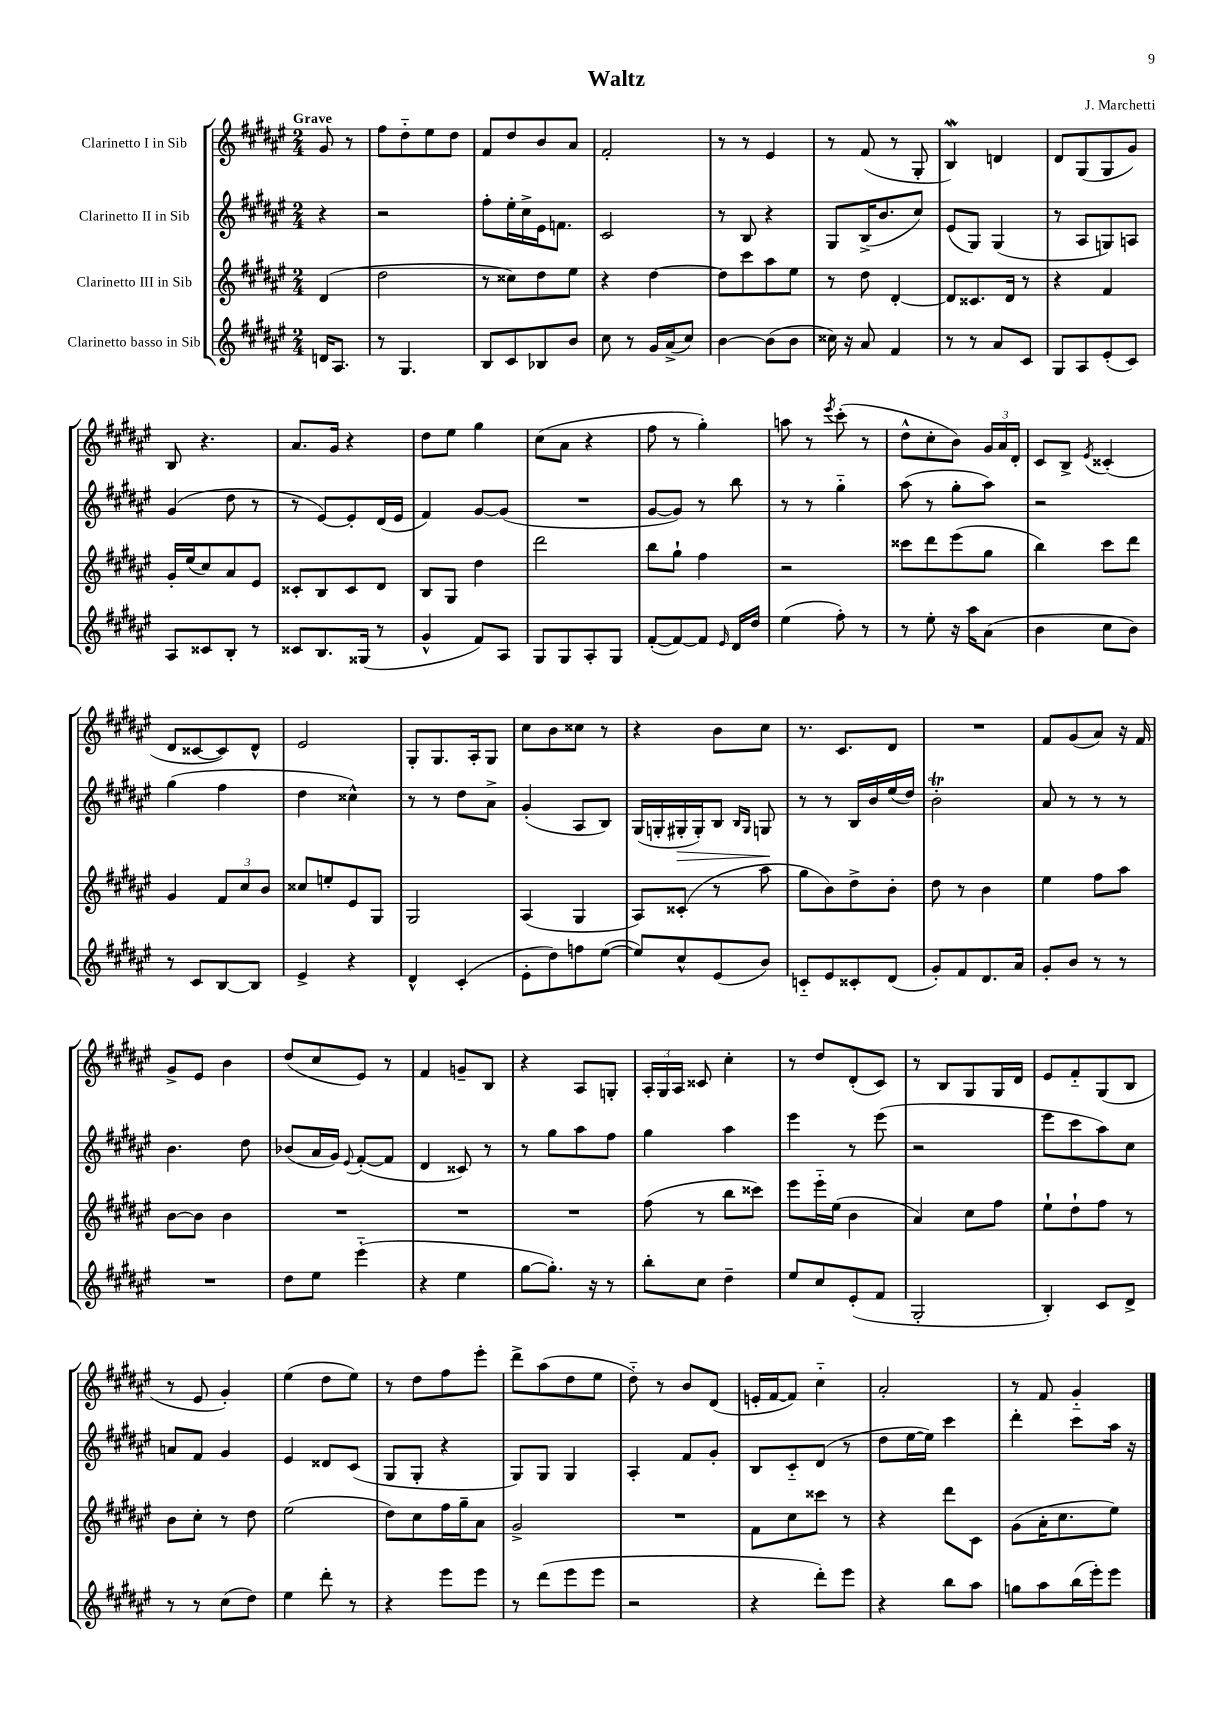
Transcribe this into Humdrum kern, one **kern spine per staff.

**kern	**kern	**kern	**kern
*staff4	*staff3	*staff2	*staff1
*clefG2	*clefG2	*clefG2	*clefG2
*k[f#c#g#d#a#e#]	*k[f#c#g#d#a#e#]	*k[f#c#g#d#a#e#]	*k[f#c#g#d#a#e#]
*M2/4	*M2/4	*M2/4	*M2/4
16d	(4d#	4r	8g#
8.A#	.	.	.
.	.	.	8r
=	=	=	=
8r	2dd#	2r	8ff#
4.G#	.	.	8dd#'~
.	.	.	8ee#
.	.	.	8dd#
=	=	=	=
8B	8r	8ff#'	8f#
8c#	8cc##)	16ee#'	8dd#
.	.	16cc#^	.
8B-	8dd#	16e#	8b
.	.	8.f	.
8b	8ee#	.	8a#
=	=	=	=
8cc#	4r	2c#	2f#'
8r	.	.	.
16g#	[4dd#	.	.
(16a#^	.	.	.
8cc#)	.	.	.
=	=	=	=
[4b	8dd#]	8r	8r
.	8ccc#	8B	8r
(8b]	8aa#	4r	4e#
8b	8ee#	.	.
=	=	=	=
16cc##)	8r	8G#	8r
16r	.	.	.
8a#	8dd#	(16B^	(8f#
.	.	8.b	.
4f#	[4d#'	.	8r
.	.	8cc#)	8G#'
=	=	=	=
8r	8d#]	(8e#	4B)
8r	8.c##	8G#)	.
8a#	.	(4G#	4d
.	16d#	.	.
8c#	8r	.	.
=	=	=	=
8G#	4r	8r	8d#
8A#	.	8A#	(8G#
(8e#'	4f#	8G)	8G#
8c#)	.	8A	8g#)
=	=	=	=
8A#	16g#'	(4g#	8B
.	(16ee#	.	.
8c##	8cc#)	.	4.r
8B'	8a#	8dd#	.
8r	8e#	8r	.
=	=	=	=
8c##	8c##'	8r	8.a#
8.B	8B	[8e#)	.
.	.	.	16g#
.	8c##	8e#']	4r
(16G##	.	.	.
8r	8d#	(16d#	.
.	.	16e#	.
=	=	=	=
4g#^^	8B	4f#)	8dd#
.	8G#	.	8ee#
8f#)	4dd#	[8g#	4gg#
8A#	.	(8g#]	.
=	=	=	=
8G#	2ddd#	2r	(8cc#
8G#	.	.	8a#
8A#'	.	.	4r
8G#	.	.	.
=	=	=	=
([8f#'	8bb	[8g#	8ff#
8f#_)	8gg#`	8g#])	8r
8f#]	4ff#	8r	4gg#')
16qqe#	.	.	.
16d#	.	8bb	.
16dd#	.	.	.
=	=	=	=
(4ee#	2r	8r	8aa
.	.	8r	8r
.	.	.	8qeee#
8ff#')	.	4gg#'~	(8ccc#'
8r	.	.	8r
=	=	=	=
8r	8ccc##	(8aa#	8dd#^^
8ee#'	8ddd#	8r	8cc#'
16r	(8eee#	8gg#'	8b)
16aa#	.	.	.
(8a#	8gg#	8aa#)	24g#
.	.	.	24a#
.	.	.	24d#'
=	=	=	=
4b	4bb)	2r	8c#
.	.	.	8B^
.	.	.	8qe#
8cc#	8ccc#	.	(4c##'
8b)	8ddd#	.	.
=	=	=	=
8r	4g#	(4gg#	8d#
8c#	.	.	[8c##
[8B	12f#	4ff#	8c##])
.	12cc#	.	.
8B]	.	.	8d#^^
.	12b	.	.
=	=	=	=
4e#^	8cc##	4dd#	2e#
.	8ee'	.	.
4r	8e#	4cc##^^)	.
.	8G#	.	.
=	=	=	=
4d#^^	2G#	8r	8G#'
.	.	8r	8.G#
(4c#'	.	8dd#	.
.	.	.	16A#'
.	.	8a#^	8G#
=	=	=	=
8e#'	(4A#	(4g#'	8cc#
8dd#)	.	.	8b
8ff	4G#	8A#	8cc##
([8ee#	.	8B)	8r
=	=	=	=
8ee#])	8A#)	(16G#	4r
.	.	16G'	.
8cc#^^	(8c##'	16G#'	.
.	.	16G#')	.
(8e#	8r	8B	8b
.	.	16qqB	.
.	.	16qqG#	.
8b)	8aa#	8G	8cc#
=	=	=	=
8c'~	8gg#	8r	8.r
8e#	8b)	8r	.
.	.	.	8.c#
8c##'	8dd#^	16B	.
.	.	16b	.
(8d#	8b'	(16ee#	8d#
.	.	16dd#)	.
=	=	=	=
8g#')	8dd#	2b'	2r
8f#	8r	.	.
8.d#	4b	.	.
16a#	.	.	.
=	=	=	=
8g#'	4ee#	8a#	8f#
8b	.	8r	(8g#
8r	8ff#	8r	8a#)
8r	8aa#	8r	16r
.	.	.	16f#
=	=	=	=
2r	[8b	4.b	8g#^
.	8b]	.	8e#
.	4b	.	4b
.	.	8dd#	.
=	=	=	=
8dd#	2r	(8b-	(8dd#
8ee#	.	16a#	8cc#
.	.	16g#)	.
.	.	8qqe#	.
(4eee#'~	.	([8f#'	8e#)
.	.	8f#]	8r
=	=	=	=
4r	2r	4d#	4f#
4ee#	.	8c##)	8g~
.	.	8r	8B
=	=	=	=
[8gg#	2r	8r	4r
8.gg#'])	.	8gg#	.
.	.	8aa#	8A#
16r	.	.	.
8r	.	8ff#	8G'
=	=	=	=
8bb'	(8ff#	4gg#	24A#'
.	.	.	24G#
.	.	.	24A#
8cc#	8r	.	8c##
4dd#~	8bb	4aa#	4cc#'
.	8ccc##)	.	.
=	=	=	=
8ee#	8eee#	4eee#	8r
8cc#	16eee#'~	.	8dd#
.	(16ee#	.	.
(8e#'	4b	8r	(8d#'
8f#	.	(8eee#	8c#)
=	=	=	=
2G#'	4a#)	2r	8r
.	.	.	8B
.	8cc#	.	8G#
.	8ff#	.	16G#
.	.	.	16d#
=	=	=	=
4B')	8ee#`	8eee#	8e#
.	8dd#`	8ccc#	8f#'~
8c#	8ff#	8aa#)	(8G#
8d#^	8r	8cc#	8B
=	=	=	=
8r	8b	8a	8r
8r	8cc#'	8f#	8e#
(8cc#	8r	4g#	4g#')
8dd#)	8dd#	.	.
=	=	=	=
4ee#	(2ee#	4e#	(4ee#
8ddd#'	.	8d##	8dd#
8r	.	(8c#	8ee#)
=	=	=	=
4r	8dd#)	8G#	8r
.	8cc#	8G#'	8dd#
8eee#	16ff#	4r	8ff#
.	16gg#~	.	.
8eee#	8a#	.	8eee#'
=	=	=	=
8r	2g#^	8G#)	8ddd#^
(8ddd#	.	8G#	(8aa#
8eee#	.	4G#	8dd#
8eee#	.	.	8ee#
=	=	=	=
2r	2r	4A#'	8dd#'~)
.	.	.	8r
.	.	8f#	8b
.	.	8g#'	(8d#
=	=	=	=
4r	8f#	8B	16e'
.	.	.	[16f#
.	8cc#	8c#'~	8f#])
8ddd#')	8ccc##	(8d#	4cc#'~
8eee#	8r	8r	.
=	=	=	=
4r	4r	8dd#	2a#'
.	.	[16ee#	.
.	.	16ee#])	.
8bb	8ddd#	4ccc#	.
8aa#	8c#	.	.
=	=	=	=
8gg	(8g#	4ddd#'	8r
8aa#	16a#'	.	8f#
.	8.cc#	.	.
(16bb	.	8ccc#	4g#'~
16eee#')	.	.	.
8eee#	8ee#)	16aa#	.
.	.	16r	.
==	==	==	==
*-	*-	*-	*-
